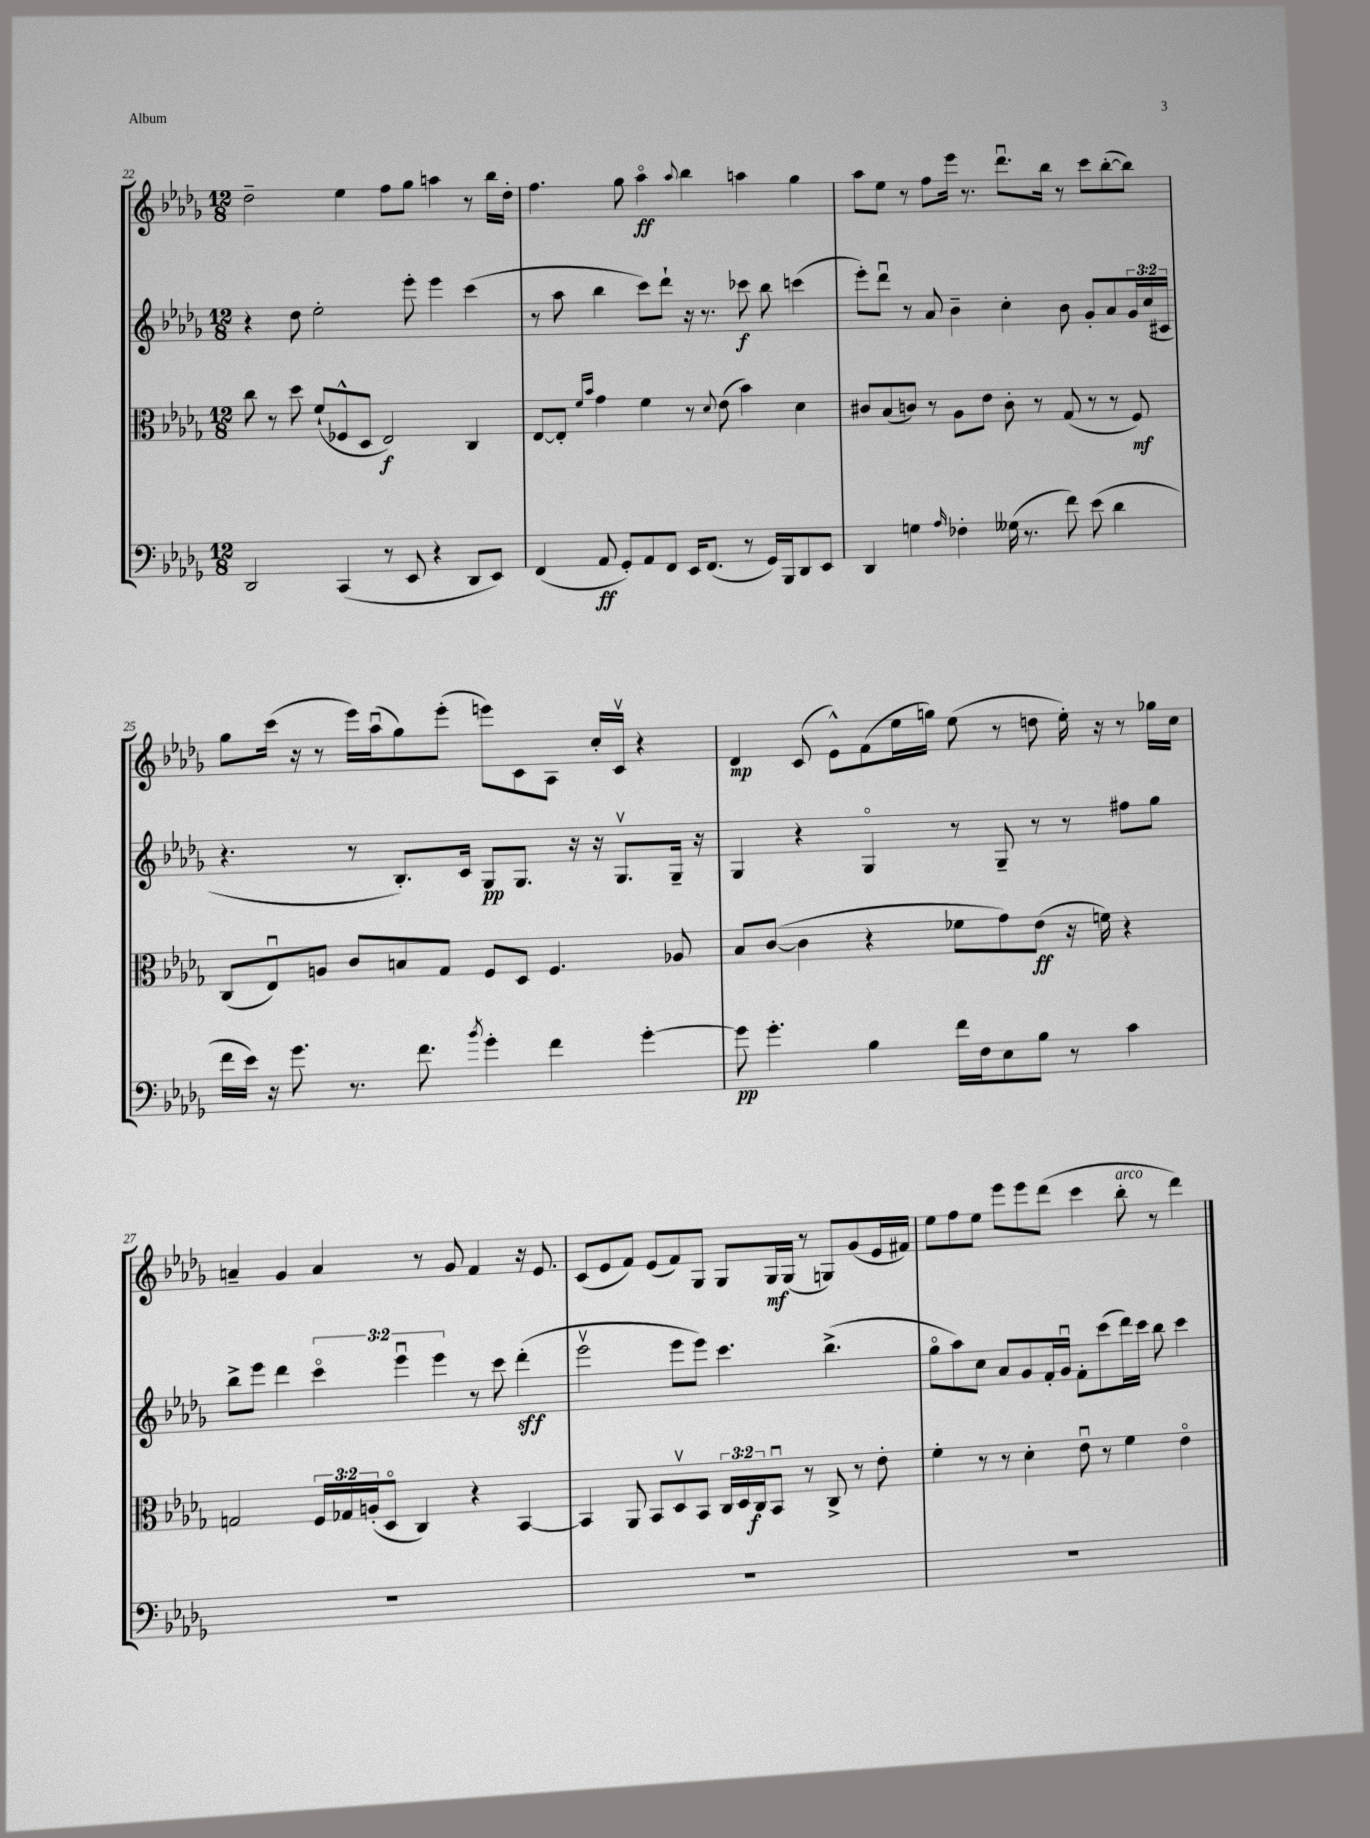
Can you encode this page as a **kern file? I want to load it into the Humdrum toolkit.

**kern	**kern	**kern	**kern
*staff4	*staff3	*staff2	*staff1
*clefF4	*clefC3	*clefG2	*clefG2
*k[b-e-a-d-g-]	*k[b-e-a-d-g-]	*k[b-e-a-d-g-]	*k[b-e-a-d-g-]
*M12/8	*M12/8	*M12/8	*M12/8
2DD-	8cc	4r	2dd-~
.	8r	.	.
.	8dd-	8dd-	.
.	(8f`	2ee-'	.
(4CC	8F-^^	.	4ee-
.	8D-	.	.
8r	2E-)	.	8ff
8EE-	.	8eee-'	8gg-
4r	.	4eee-	4aa
8DD-	4C	(4ccc	8r
8EE-)	.	.	16bb-
.	.	.	16dd-'
=	=	=	=
(4FF	[8E-	8r	4.ff
.	8E-']	8aa-	.
.	16qqf	.	.
.	16qqb-	.	.
8AA-	4g-	4bb-	.
8GG-')	.	.	8gg-
8AA-	4f	8ccc)	4aa-o
8FF	.	8ddd-`	.
.	.	.	8qqaa-
16EE-	8r	16r	4bb-
(8.FF	.	8.r	.
.	8qqd-	.	.
.	(8e-	.	.
8r	4b-)	8ccc-	4aa
16GG-)	.	8bb-	.
16BBB-	.	.	.
8DD-	4d-	(4ccc	4gg-
8EE-	.	.	.
=	=	=	=
4DD-	8c#	8eee-')	8aa-
.	(8B-	8ddd-u	8ee-
4G	8c)	8r	8r
.	8r	8a-	8ff
16qqA-	.	.	.
4F-'	8A-	4b-~	16eee-
.	.	.	8.r
.	8e-	.	.
(16G--	8c'	4cc'	8.ddd-u
8.r	.	.	.
.	8r	.	.
.	.	.	16bb-
8f)	(8G-	8b-	8r
(8e-	8r	8g-'	8ccc
4d-	8r	8a-	([8bb-'
.	8F)	24g-	8bb-])
.	.	(24cc	.
.	.	24c#	.
=	=	=	=
16f	(8C	4.r	8gg-
16e-)	.	.	.
16r	8E-u)	.	(16ccc
8.g-	.	.	16r
.	8A	.	8r
8.r	8c	8r	16eee-)
.	.	.	(16aa-u
.	8B	8.B-')	8gg-)
8.f	.	.	.
.	8G-	.	(8eee-'
.	.	16c	.
8qb-	.	.	.
4g-'	8F	8G-	8eee)
.	8D-	8.G-	8c
4f	4.F	.	8A-
.	.	16r	.
.	.	16r	16cc'
.	.	8.G-v	16cv
[4g-'	.	.	4r
.	8A-	16G-~	.
.	.	16r	.
=	=	=	=
8g-]	8B-	4G-	4d-
4.g-'	([8c	.	.
.	4c]	4r	(8c
.	.	.	8e-^^)
4B-	4r	4G-o	(8f
.	.	.	16ee-
.	.	.	16gg)
16f	8f-	8r	(8ee-
16F	.	.	.
8E-	8g-)	8G-~	8r
8B-	(8e-	8r	8dd
8r	16r	8r	16ee-')
.	16f)	.	16r
4c	4r	8ff#	8r
.	.	8gg-	16gg-
.	.	.	16cc
=	=	=	=
1.r	2G	8bb-^	4a~
.	.	8eee-	.
.	.	4ddd-	4g-
.	24F	6ccco	4a
.	24G-	.	.
.	(24A'	.	.
.	8D-o	.	.
.	.	6eee-u	.
.	4C)	.	8r
.	.	6eee-	.
.	.	.	8g-
.	4r	8r	4f
.	.	8ccc	.
.	[4BB-	(4ddd-'	16r
.	.	.	8.e-
=	=	=	=
1.r	4BB-]	2eee-v	(8c
.	.	.	8e-
.	8AA-	.	8f)
.	8BB-	.	(8e-
.	8D-v	8eee-	8f)
.	8BB-	8eee-)	8G-
.	24C	4.ccc	8G-
.	24D-	.	.
.	24C	.	.
.	8BB-u	.	16G-
.	.	.	(16G-
.	8r	.	8r
.	8C^	(4.bb-^	8G)
.	8r	.	(8g-
.	8e-'	.	16e-
.	.	.	16f#)
=	=	=	=
1.r	4f'	8gg-o	8ee-
.	.	8aa-)	8ff
.	8r	8cc	8ee-
.	8r	8a-	8eee-
.	4d-'	8g-	8eee-
.	.	16f'	(8ddd-
.	.	16g-u	.
.	8e-u	8f'	4ccc
.	8r	(8ccc	.
.	4f	16ddd-)	8bb-'
.	.	16ccc	.
.	.	8bb-	8r
.	4e-o	4ccc	4ddd-)
==	==	==	==
*-	*-	*-	*-
